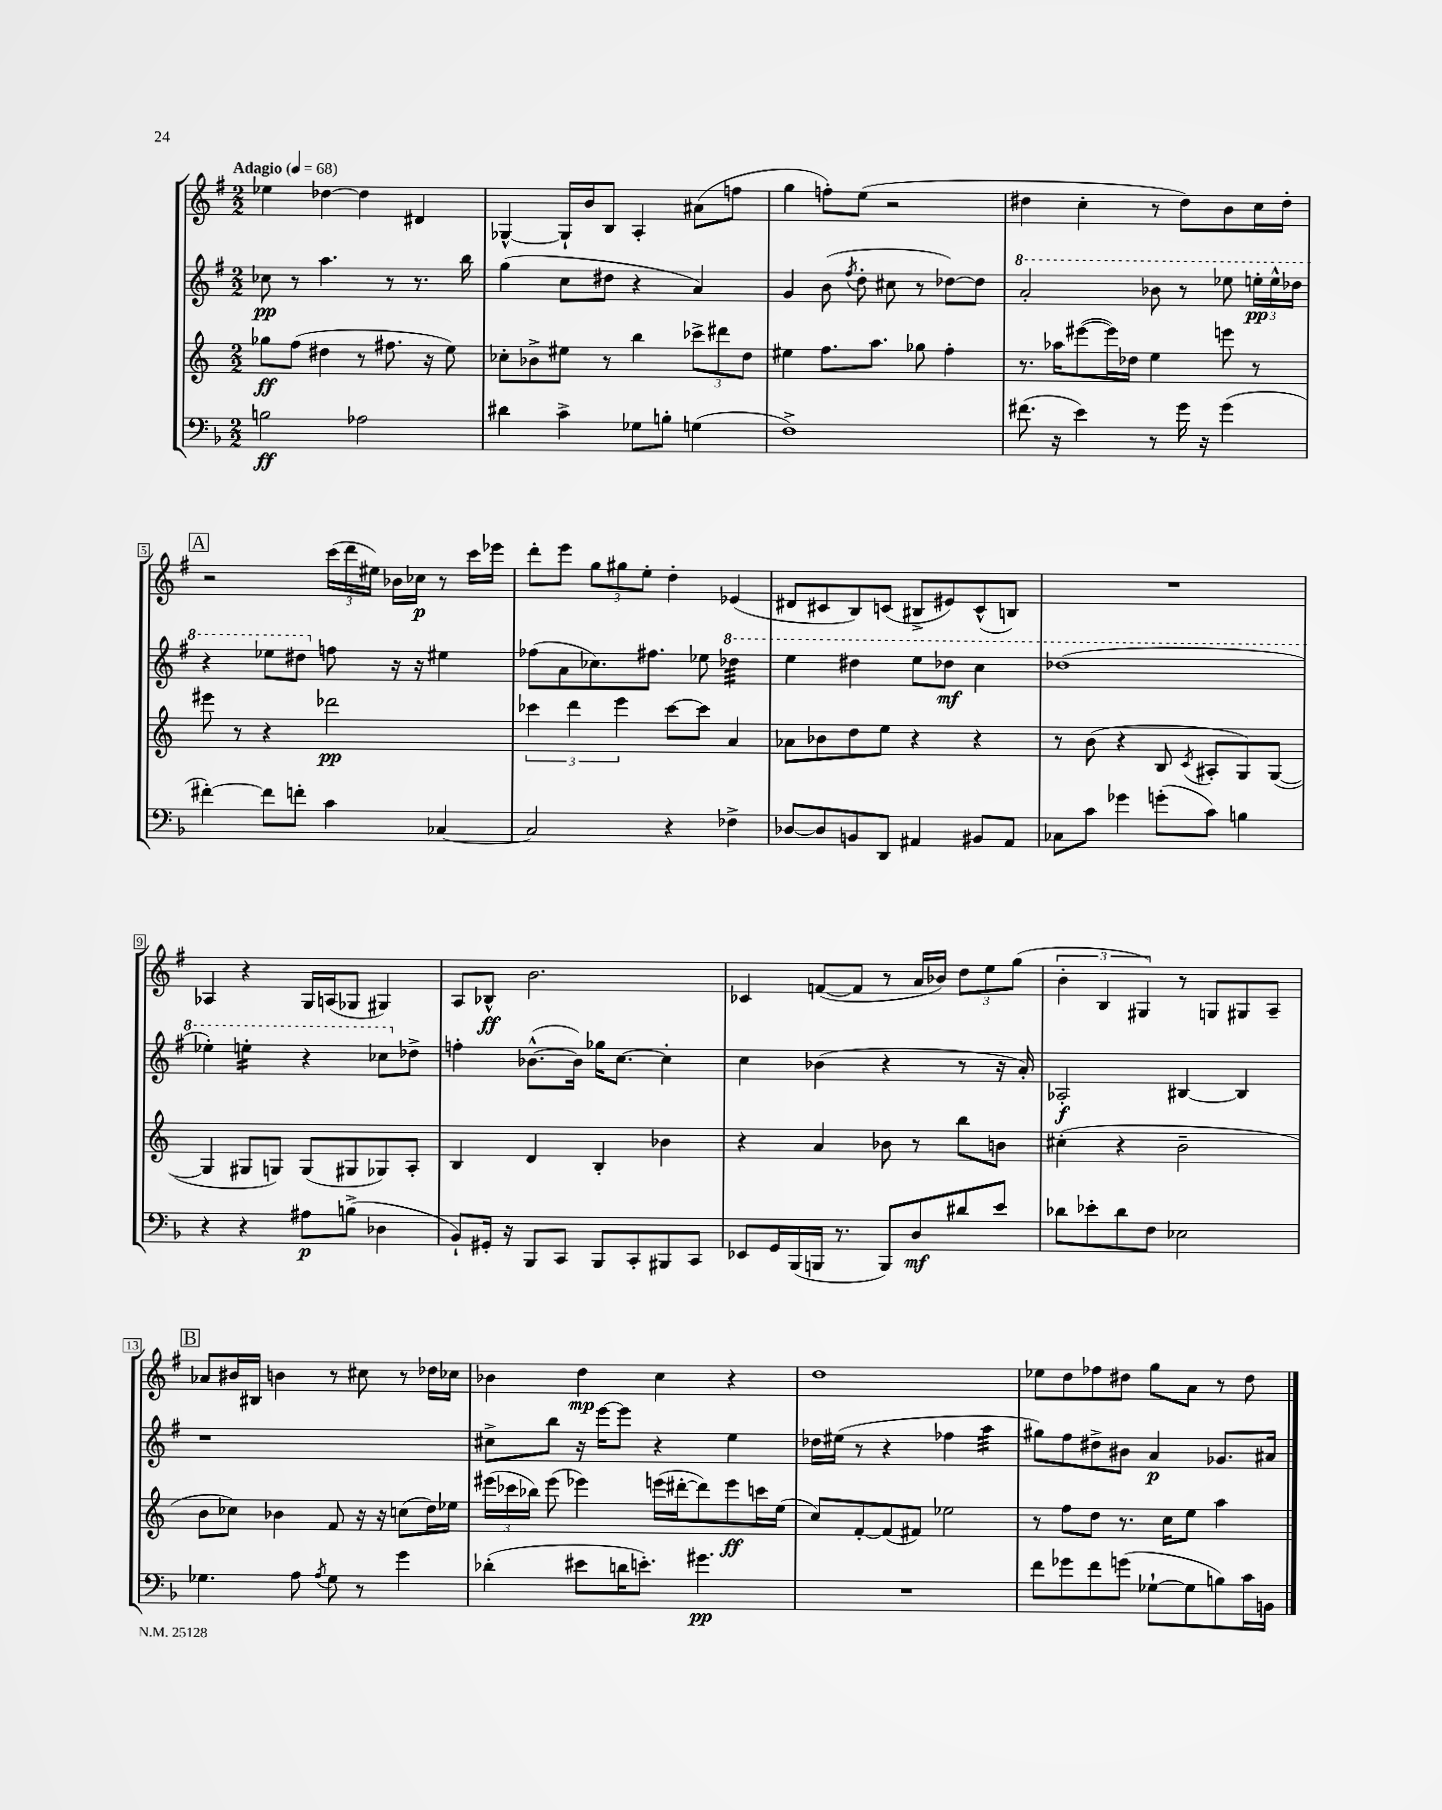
<<
\new StaffGroup <<
\new Staff = "s0" {
    \clef treble \key g \major \numericTimeSignature \time 2/2 \tempo "Adagio" 4 = 68
    \autoBeamOff ees''4 des''4~ des''4 dis'4 |
    ges4~-^ ges16[-! b'16 b8] a4-. ais'8[( f''8] |
    g''4 f''8[-.) e''8]( r2 |
    dis''4 c''4-. r8 dis''8[) b'8 c''16 dis''16]-. |
    \mark \markup { \box "A" } r2 \tuplet 3/2 { c'''16[( d'''16 eis''16]) } bes'16[ ces''16]\p r8 c'''16[ ees'''16] |
    d'''8[-. e'''8] \tuplet 3/2 { g''8[ gis''8 e''8]-. } d''4-. ees'4( |
    dis'8[ cis'8 b8) c'8]( bis8[-> eis'8) c'8-^( b8]) |
    R1 |
    aes4 r4 g16[ a16( ges8] gis4) |
    a8[ bes8]-^\ff b'2. |
    ces'4 f'8[~( f'8] r8 a'16[ bes'16]) \tuplet 3/2 { d''8[ e''8 g''8]( } |
    \tuplet 3/2 { b'4-. b4 gis4) } r8 g8[ gis8 a8]-- |
    \mark \markup { \box "B" } aes'8[ bis'16 bis16] b'4 r8 cis''8 r8 des''16[ ces''16] |
    bes'4 d''4\mp c''4 r4 |
    d''1 |
    ees''8[ d''8 fes''8 dis''8] g''8[ a'8] r8 dis''8 \bar "|." |
}
\new Staff = "s1" {
    \clef treble \key g \major \numericTimeSignature \time 2/2
    \autoBeamOff ces''8\pp r8 a''4. r8 r8. b''16 |
    g''4( c''8[ dis''8] r4 a'4) |
    g'4 b'8( \acciaccatura { fis''8 } d''8-. cis''8 r8 des''8[~) des''8] |
    \ottava #1 a''2-. bes''8 r8 ees'''8 \tuplet 3/2 { e'''16[-.\pp e'''16-^ des'''16] } |
    \mark \markup { \box "A" } r4 ees'''8[ dis'''8] \ottava #0 f''8 r16 r16 eis''4 |
    fes''8[( a'8 ces''8.) fis''8.] ees''8 \ottava #1 des'''4:32 |
    e'''4 dis'''4 e'''8[ des'''8]\mf c'''4 |
    des'''1( |
    ees'''4-.) e'''4:16-. r4 ces'''8[ \ottava #0 des''8]-> |
    f''4-. bes'8.[~-^( bes'16]) ges''16[ c''8.]~ c''4-. |
    c''4 bes'4( r4 r8 r16 a'16-.) |
    aes2-.\f bis4~ bis4 |
    \mark \markup { \box "B" } r1 |
    cis''8[-> b''8] r16 e'''16[~ e'''8] r4 e''4 |
    des''16[ eis''16]( r8 r4 fes''4 a''4:32 |
    gis''8[) fis''8 dis''8-> bis'8] a'4\p ges'8.[ ais'16] \bar "|." |
}
\new Staff = "s2" {
    \clef treble \key c \major \numericTimeSignature \time 2/2
    \autoBeamOff ges''8[\ff f''8]( dis''4 r8 fis''8. r16 e''8) |
    ces''8[-. bes'8-> eis''8] r8 b''4 \tuplet 3/2 { ces'''8[-> dis'''8 d''8] } |
    eis''4 f''8.[ a''8.] ges''8 f''4-. |
    r8. aes''16[ eis'''8~( eis'''16) des''16] e''4 e'''8 r8 |
    \mark \markup { \box "A" } eis'''8 r8 r4 des'''2\pp |
    \tuplet 3/2 { ces'''4 d'''4 e'''4 } ces'''8[~ ces'''8] a'4 |
    aes'8[ bes'8 d''8 e''8] r4 r4 |
    r8 b'8( r4 b8 \acciaccatura { c'8 } ais8[-. g8) g8]~( |
    g4 gis8[ g8]) g8[( gis8 ges8) a8]-. |
    b4 d'4 b4-. bes'4 |
    r4 a'4 bes'8 r8 b''8[ b'8] |
    cis''4-.( r4 b'2-- |
    \mark \markup { \box "B" } b'8[ ces''8]) bes'4 f'8 r16 r16 c''8[( d''16) ees''16] |
    \tuplet 3/2 { eis'''16[( ces'''16 bes''16]) } eis'''8( ees'''4) e'''16[( dis'''16~-. dis'''8) e'''8\ff c'''16 e''16]( |
    c''8[) f'8~-. f'8( fis'8]) ees''2 |
    r8 f''8[ d''8] r8. c''16[ e''8] a''4 \bar "|." |
}
\new Staff = "s3" {
    \clef bass \key f \major \numericTimeSignature \time 2/2
    \autoBeamOff b2\ff aes2 |
    dis'4 c'4-> ges8[ b8]-. g4( |
    f1->) |
    fis'8.( r16 e'4) r8 g'16 r16 g'4( |
    \mark \markup { \box "A" } fis'4~-.) fis'8[ f'8]-. c'4 ces4~ |
    ces2 r4 fes4-> |
    des8[~ des8 b,8 d,8] ais,4 bis,8[ ais,8] |
    ces8[ c'8] ges'4 g'8[-.( c'8]) b4 |
    r4 r4 ais8[\p b8]->( des4 |
    bes,8[-!) gis,16]-. r16 bes,,8[ c,8] bes,,8[ c,8-. bis,,8 c,8] |
    ees,8[ g,16 bes,,16( b,,16] r8. b,,8[) d8\mf dis'8 e'8] |
    des'8[ ees'8-. des'8 f8] ees2 |
    \mark \markup { \box "B" } ges4. a8 \acciaccatura { a8 } ges8 r8 g'4 |
    des'4-.( eis'8[ d'16 e'8.]-.) gis'4.\pp |
    R1 |
    f'8[ ges'8 f'8 g'8]( ges8[~-! ges8 b8) c'16 b,16] \bar "|." |
}
>>
>>
\layout { \context { \Score \override BarNumber.stencil = #(make-stencil-boxer 0.1 0.3 ly:text-interface::print) } }
